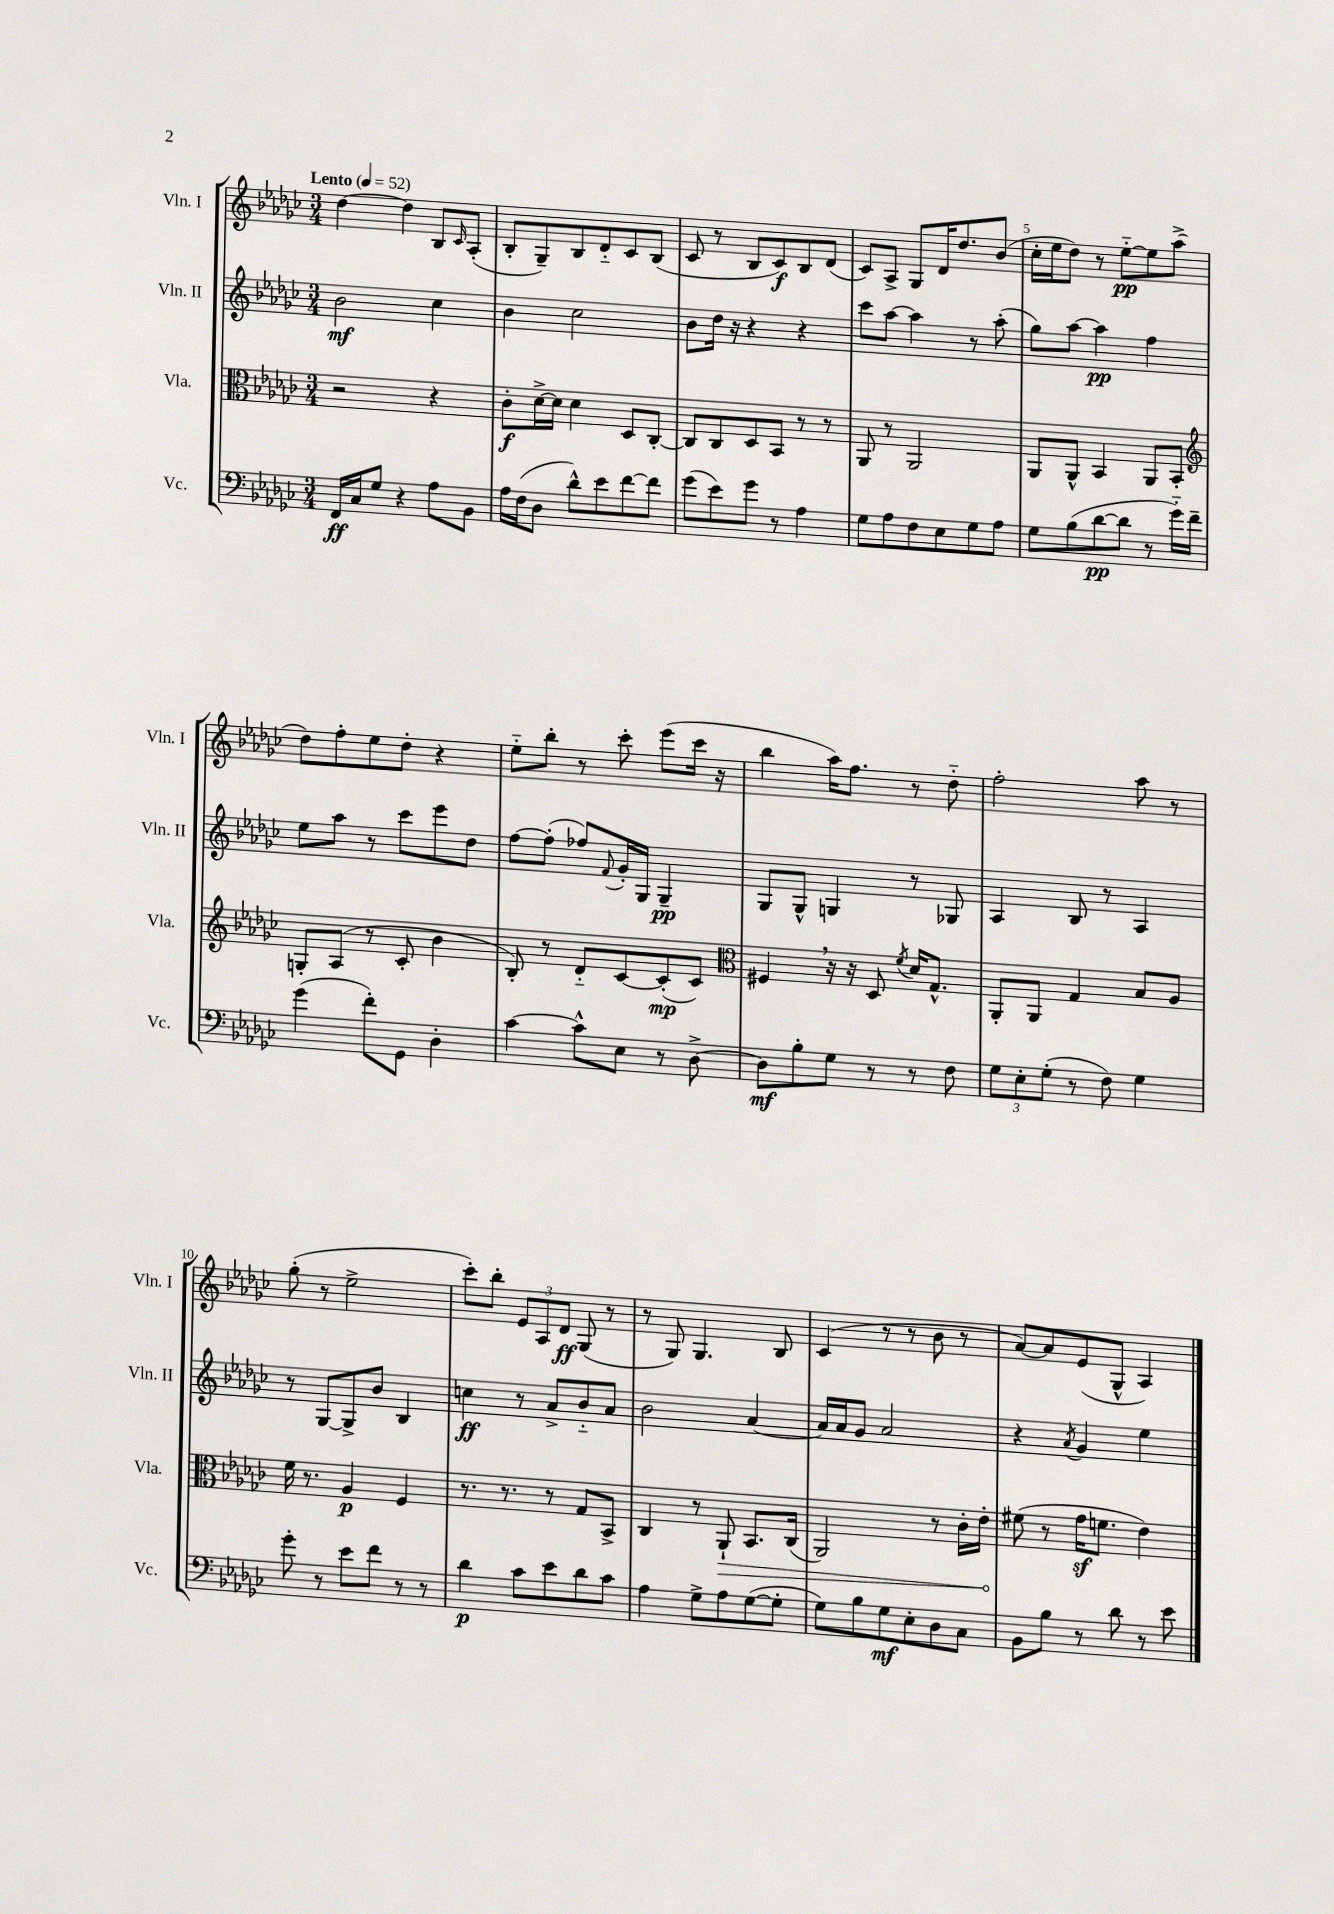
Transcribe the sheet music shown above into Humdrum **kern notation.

**kern	**dynam	**kern	**dynam	**kern	**dynam	**kern	**dynam
*part4	*part4	*part3	*part3	*part2	*part2	*part1	*part1
*staff4	*staff4	*staff3	*staff3	*staff2	*staff2	*staff1	*staff1
*I"Vc.	*	*I"Vla.	*	*I"Vln. II	*	*I"Vln. I	*
*I'Vc.	*	*I'Vla.	*	*I'Vln. II	*	*I'Vln. I	*
*clefF4	*	*clefC3	*	*clefG2	*	*clefG2	*
*k[b-e-a-d-g-c-]	*	*k[b-e-a-d-g-c-]	*	*k[b-e-a-d-g-c-]	*	*k[b-e-a-d-g-c-]	*
*M3/4	*	*M3/4	*	*M3/4	*	*M3/4	*
*MM52	*	*MM52	*	*MM52	*	*MM52	*
=1	=1	=1	=1	=1	=1	=1	=1
!	!	!	!	!	!	!LO:TX:a:B:t=Lento	!
16FF/LL	ff	2r	.	2b-\	mf	[4dd-\	.
16C-/J	.	.	.	.	.	.	.
8G-/J	.	.	.	.	.	.	.
4r	.	.	.	.	.	4dd-\]	.
8A-\L	.	4r	.	4cc-\	.	8B-/L	.
.	.	.	.	.	.	16qqc-/	.
8BB-\J	.	.	.	.	.	(8A-'/J	.
=2	=2	=2	=2	=2	=2	=2	=2
16A-\LL	.	8c-'\L	f	4b-\	.	8B-'/L	.
(16F\J	.	.	.	.	.	.	.
8D-\J	.	[16d-^\L	.	.	.	8G-~/)	.
.	.	16d-\JJ]	.	.	.	.	.
8d-^^\L)	.	4d-\	.	2cc-\	.	8B-/	.
8e-\	.	.	.	.	.	8d-/	.
[8f\	.	8D-/L	.	.	.	8c-/	.
8f\J]	.	[8C-'/J	.	.	.	(8B-/J	.
=3	=3	=3	=3	=3	=3	=3	=3
(8g-\L	.	8C-/L]	.	8b-\L	.	8c-/	.
8e-\)	.	8C-/	.	16dd-\Jk	.	8r	.
.	.	.	.	16r	.	.	.
8g-\J	.	8D-/	.	4r	.	8B-/L	.
8r	.	8BB-/J	.	.	.	8c-/)	f
4A-\	.	8r	.	4r	.	8B-/	.
.	.	8r	.	.	.	(8d-/J	.
=4	=4	=4	=4	=4	=4	=4	=4
8G-\L	.	8AA-/	.	8ccc-\L	.	8c-/L)	.
8A-\	.	8r	.	[8aa-\J	.	8A-^/J	.
8F\	.	2AA-/	.	4aa-\]	.	8G-/L	.
8E-\	.	.	.	.	.	16d-/K	.
.	.	.	.	.	.	8.dd-/	.
8G-\	.	.	.	8r	.	.	.
8A-\J	.	.	.	(8aa-'\	.	(8b-/J	.
=5	=5	=5	=5	=5	=5	=5	=5
8G-\L	.	8AA-/L	.	8gg-\L)	.	16cc-'\LL	.
.	.	.	.	.	.	16ee-\J	.
(8B-\	.	8AA-^^/J	.	[8aa-\J	.	8dd-\J)	.
[8d-\	pp	4BB-/	.	4aa-\]	pp	8r	.
8d-\J]	.	.	.	.	.	[8ee-\L	pp
8r	.	8AA-/L	.	4ff\	.	8ee-\]	.
16g-\LL)	.	8BB-'/J	.	.	.	(8aa-^\J	.
16f~\JJ	.	.	.	.	.	.	.
!!LO:LB:g=z
=6	=6	=6	=6	=6	=6	=6	=6
*	*	*clefG2	*	*	*	*	*
(4g-\	.	8Gn'/L	.	8ee-\L	.	8dd-\L)	.
.	.	(8A-/J	.	8aa-\J	.	8ff'\	.
8f'\L)	.	8r	.	8r	.	8ee-\	.
8GG-\J	.	8c-'/	.	8ccc-\L	.	8dd-'\J	.
4D-'\	.	4b-\	.	8eee-\	.	4r	.
.	.	.	.	8dd-\J	.	.	.
=7	=7	=7	=7	=7	=7	=7	=7
[4c-\	.	8B-'/)	.	[8ff\L	.	8ee-\L	.
.	.	8r	.	(8ff'\J]	.	8bb-'\J	.
8c-^^\L]	.	8d-/L	.	8ff-X/L)	.	8r	.
.	.	.	.	8qqf/	.	.	.
8E-\J	.	[8c-/	.	16g-'/L	.	8ccc-'\	.
.	.	.	.	16G-/JJ	.	.	.
8r	.	(8c-'/]	mp	4G-~/	pp	(8eee-\L	.
[8D-^\	.	8c-/J)	.	.	.	16ccc-\Jk	.
.	.	.	.	.	.	16r	.
=8	=8	=8	=8	=8	=8	=8	=8
*	*	*clefC3	*	*	*	*	*
8D-\L]	mf	4F#X,/	.	8G-/L	.	4bb-\	.
8B-'\	.	.	.	8G-^^/J	.	.	.
8G-\J	.	16r	.	4Gn/	.	16aa-\KL)	.
.	.	16r	.	.	.	8.ff\J	.
8r	.	8D-/	.	.	.	.	.
.	.	8qf/	.	.	.	.	.
8r	.	16d-/KL	.	8r	.	8r	.
.	.	8.G-^^/J	.	.	.	.	.
8F\	.	.	.	8G-X/	.	8dd-\	.
=9	=9	=9	=9	=9	=9	=9	=9
12G-\L	.	8AA-'/L	.	4A-/	.	2ff'\	.
12E-'\	.	.	.	.	.	.	.
.	.	8AA-/J	.	.	.	.	.
(12G-'\J	.	.	.	.	.	.	.
8r	.	4G-/	.	8B-/	.	.	.
8F\)	.	.	.	8r	.	.	.
4G-\	.	8B-/L	.	4A-/	.	8aa-\	.
.	.	8A-/J	.	.	.	8r	.
!!LO:LB:g=z
=10	=10	=10	=10	=10	=10	=10	=10
8g-'\	.	16f\	.	8r	.	(8gg-'\	.
.	.	8.r	.	.	.	.	.
8r	.	.	.	[8G-/L	.	8r	.
8e-\L	.	4A-/	p	8G-^/]	.	2ee-^\	.
8f\J	.	.	.	8b-/J	.	.	.
8r	.	4F/	.	4B-/	.	.	.
8r	.	.	.	.	.	.	.
=11	=11	=11	=11	=11	=11	=11	=11
4d-\	p	8.r	.	4ccn\	ff	8ccc-'\L)	.
.	.	.	.	.	.	8bb-'\J	.
.	.	8.r	.	.	.	.	.
8c-\L	.	.	.	8r	.	12e-/L	.
.	.	.	.	.	.	12A-/	.
8e-\	.	8r	.	8a-^/L	.	.	.
.	.	.	.	.	.	12d-/J	ff
8d-\	.	8G-/L	.	8b-/	.	(8G-/	.
8c-\J	.	8BB-^/J	.	8a-/J	.	8r	.
=12	=12	=12	=12	=12	=12	=12	=12
4A-\	.	4C-/	.	2b-\	.	8r	.
.	.	.	.	.	.	8G-/)	.
8G-^\L	.	8r	.	.	.	4.G-/	.
!	!	!	!LO:HP:b	!	!	!	!
8A-\	.	8AA-`/	>	.	.	.	.
([8G-\	.	8.BB-/L	.	[4a-/	.	.	.
8G-'\J]	.	.	.	.	.	8B-/	.
.	.	(16C-/Jk	.	.	.	.	.
=13	=13	=13	=13	=13	=13	=13	=13
8G-\L)	.	2AA-/)	.	16a-/LL]	.	(4c-/	.
.	.	.	.	16a-/J	.	.	.
8B-\	.	.	.	8g-/J	.	.	.
8G-\	mf	.	.	2a-/	.	8r	.
8E-'\	.	.	.	.	.	8r	.
8D-\	.	8r	.	.	.	8b-\	.
8C-\J	.	16c-'\LL	.	.	.	8r	.
.	.	16e-'\JJ	.	.	.	.	.
.	.	.	]	.	.	.	.
=14	=14	=14	=14	=14	=14	=14	=14
8BB-\L	.	(8f#X\	.	4r	.	[8a-/L)	.
8B-\J	.	8r	.	.	.	8a-/]	.
.	.	.	.	8qa-/	.	.	.
8r	.	16g-z\KL	.	4g-/	.	(8e-/	.
.	.	8.fn\J	.	.	.	.	.
8d-\	.	.	.	.	.	8G-^^/J	.
8r	.	4e-\)	.	4ee-\	.	4A-/)	.
8e-\	.	.	.	.	.	.	.
==	==	==	==	==	==	==	==
*-	*-	*-	*-	*-	*-	*-	*-
